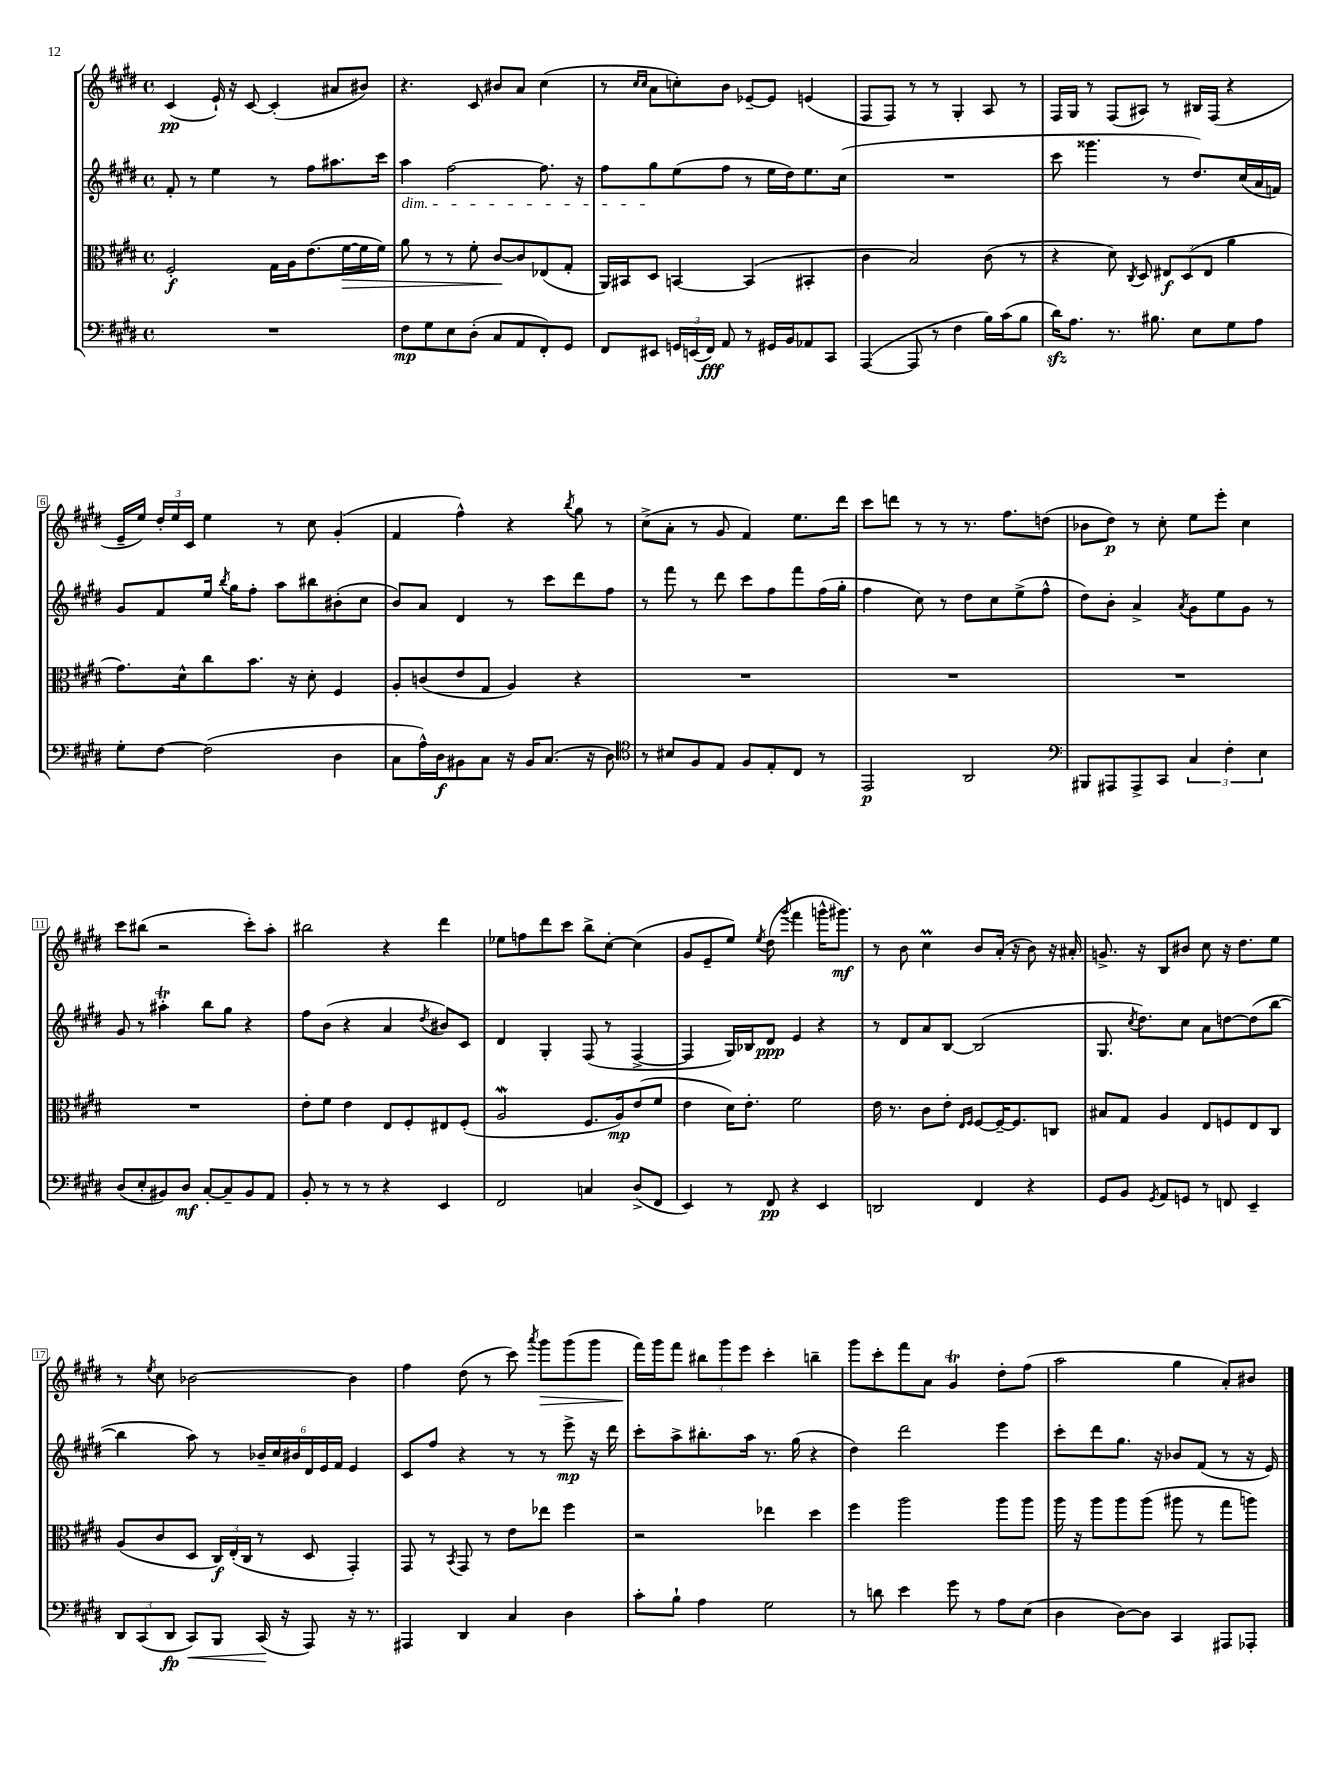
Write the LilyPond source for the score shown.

<<
\new StaffGroup <<
\new Staff = "s0" {
    \clef treble \key e \major \defaultTimeSignature \time 4/4
    \autoBeamOff cis'4\pp( e'16-!) r16 cis'8~ cis'4-.( ais'8[ bis'8]) |
    r4. cis'8 bis'8[ a'8] cis''4( |
    r8 \grace { cis''16[ cis''16] } a'8[ c''8-.) b'8] ees'8[~-- ees'8] e'4( |
    fis8[ fis8]) r8 r8 gis4-. a8 r8 |
    fis16[ gis16] r8 fis8[( ais8]) r8 bis16[ fis16]( r4 |
    e'16[-- e''16]) \tuplet 3/2 { dis''16[-. e''16 cis'16] } e''4 r8 cis''8 gis'4-.( |
    fis'4 fis''4-^) r4 \acciaccatura { b''8 } gis''8 r8 |
    cis''8[->( a'8]-. r8 gis'8 fis'4) e''8.[ dis'''16] |
    cis'''8[ d'''8] r8 r8 r8. fis''8.[ d''8]( |
    bes'8[ dis''8]\p) r8 cis''8-. e''8[ e'''8]-. cis''4 |
    cis'''8[ bis''8]( r2 cis'''8[-.) a''8]-. |
    bis''2 r4 dis'''4 |
    ees''8[ f''8 dis'''8 cis'''8] b''8[-> cis''8]~-. cis''4( |
    gis'8[ e'8-- e''8]) \acciaccatura { e''8 } dis''8( \acciaccatura { gis'''8 } fis'''4 g'''16[-^ gis'''8.]\mf) |
    r8 b'8 cis''4\prall b'8[ a'16]-.( r16 b'8) r16 ais'16-. |
    g'8.-> r16 b8[ bis'8] cis''8 r16 dis''8.[ e''8] |
    r8 \acciaccatura { e''8 } cis''8 bes'2~ bes'4 |
    fis''4 dis''8( r8 cis'''8) \acciaccatura { a'''8 } gis'''8[\> gis'''8( gis'''8] |
    fis'''16[\!) gis'''16 fis'''8] \tuplet 3/2 { bis''8[ gis'''8 e'''8] } cis'''4-. b''4-- |
    gis'''8[ cis'''8-. fis'''8 a'8] gis'4\trill dis''8[-. fis''8]( |
    a''2 gis''4 a'8[-.) bis'8] \bar "|." |
}
\new Staff = "s1" {
    \clef treble \key e \major \defaultTimeSignature \time 4/4
    \autoBeamOff fis'8-. r8 e''4 r8 fis''8[ ais''8. cis'''16] |
    a''4\dim fis''2~ fis''8. r16 |
    fis''8[ gis''8\! e''8( fis''8] r8 e''16[ dis''16) e''8. cis''16]( |
    R1 |
    cis'''8 gisis'''4. r8 dis''8.[) cis''16( a'16 f'16]) |
    gis'8[ fis'8 e''16] \acciaccatura { b''8 } gis''16[ fis''8]-. a''8[ bis''8 bis'8-.( cis''8] |
    b'8[) a'8] dis'4 r8 cis'''8[ dis'''8 fis''8] |
    r8 fis'''8 r8 dis'''8 cis'''8[ fis''8 fis'''8 fis''16( gis''16]-. |
    fis''4 cis''8) r8 dis''8[ cis''8 e''8->( fis''8]-^ |
    dis''8[) b'8]-. a'4-> \acciaccatura { a'8 } gis'8[ e''8 gis'8] r8 |
    gis'8 r8 ais''4-.\trill b''8[ gis''8] r4 |
    fis''8[ b'8]( r4 a'4 \acciaccatura { dis''8 } bis'8[) cis'8] |
    dis'4 gis4-. fis8( r8 fis4~-> |
    fis4 gis16[) bes16 dis'8]\ppp e'4 r4 |
    r8 dis'8[ a'8 b8]~ b2( |
    gis8. \acciaccatura { cis''8 } dis''8.[) cis''8] a'8[ d''8~ d''8( b''8]~ |
    b''4 a''8) r8 \tuplet 6/4 { bes'16[-- cis''16 bis'16 dis'16 e'16 fis'16] } e'4 |
    cis'8[ fis''8] r4 r8 r8 e'''8->\mp r16 dis'''16 |
    cis'''8[-. a''8-> bis''8.-. a''16] r8. gis''16( r4 |
    dis''4) dis'''2 e'''4 |
    cis'''8[-. dis'''8 gis''8.] r16 bes'8[ fis'8]( r8 r16 e'16) \bar "|." |
}
\new Staff = "s2" {
    \clef alto \key e \major \defaultTimeSignature \time 4/4
    \autoBeamOff fis2-.\f gis16[ a16 e'8.( fis'16~\> fis'16 fis'16]) |
    a'8 r8 r8 fis'8-. cis'8[~\! cis'8 ees8( gis8]-. |
    a,16[) bis,16 dis8] b,4~ b,4( bis,4-. |
    cis'4 b2) cis'8( r8 |
    r4 dis'8) \acciaccatura { cis8 } dis8 \tuplet 3/2 { eis8[\f dis8( eis8] } a'4 |
    gis'8.[) dis'16-^ cis''8 b'8.] r16 dis'8-. fis4 |
    a8[-. c'8( e'8 gis8] a4) r4 |
    R1 |
    R1 |
    R1 |
    R1 |
    e'8[-. fis'8] e'4 e8[ fis8-. eis8 fis8]-.( |
    a2\mordent fis8.[ a16\mp) e'8( fis'8] |
    e'4 dis'16[) e'8.]-. fis'2 |
    e'16 r8. cis'8[ e'8]-. \grace { e16[ fis16] } fis8[~ fis16~-- fis8. c8] |
    bis8[ gis8] a4 e8[ f8 e8 cis8] |
    a8[( cis'8 dis8] \tuplet 3/2 { cis16[\f) e16-.( cis16] } r8 dis8 gis,4-.) |
    gis,8 r8 \acciaccatura { b,8 } gis,8 r8 e'8[ ees''8] fis''4 |
    r2 ees''4 dis''4 |
    fis''4 a''2 a''8[ a''8] |
    a''16 r16 a''8[ a''8 a''8]( ais''8 r8 gis''8[ a''8]) \bar "|." |
}
\new Staff = "s3" {
    \clef bass \key e \major \defaultTimeSignature \time 4/4
    \autoBeamOff R1 |
    fis8[\mp gis8 e8 dis8]-.( cis8[ a,8 fis,8-.) gis,8] |
    fis,8[ eis,8] \tuplet 3/2 { g,16[ e,16( fis,16]\fff) } a,8 r8 gis,16[ b,16 aes,8 cis,8] |
    a,,4~( a,,8 r8 fis4 b16[) cis'16( b8] |
    dis'16[\sfz) a8.] r8. bis8. e8[ gis8 a8] |
    gis8[-. fis8]~ fis2( dis4 |
    cis8[ a16-^) dis16\f bis,8 cis8] r16 bis,16[ cis8.]( r16 dis8) |
    \clef tenor r8 bis8[ fis8 e8] fis8[ e8-. cis8] r8 |
    e,2\p a,2 |
    \clef bass bis,,8[ ais,,8 ais,,8-> cis,8] \tuplet 3/2 { cis4 fis4-. e4 } |
    dis8[( e8-. bis,8) dis8]\mf cis8[~-. cis8-- bis,8 a,8] |
    b,8-. r8 r8 r8 r4 e,4 |
    fis,2 c4 dis8[->( fis,8] |
    e,4) r8 fis,8\pp r4 e,4 |
    d,2 fis,4 r4 |
    gis,8[ b,8] \acciaccatura { gis,8 } a,8[ g,8] r8 f,8 e,4-- |
    \tuplet 3/2 { dis,8[ cis,8( dis,8]\fp } cis,8[\<) b,,8] cis,16\!( r16 a,,8) r16 r8. |
    ais,,4 dis,4 cis4 dis4 |
    cis'8[-. b8]-! a4 gis2 |
    r8 d'8 e'4 gis'8 r8 a8[ e8]( |
    dis4 dis8[~) dis8] cis,4 ais,,8[ aes,,8]-. \bar "|." |
}
>>
>>
\layout { \context { \Score \override BarNumber.stencil = #(make-stencil-boxer 0.1 0.3 ly:text-interface::print) } }
